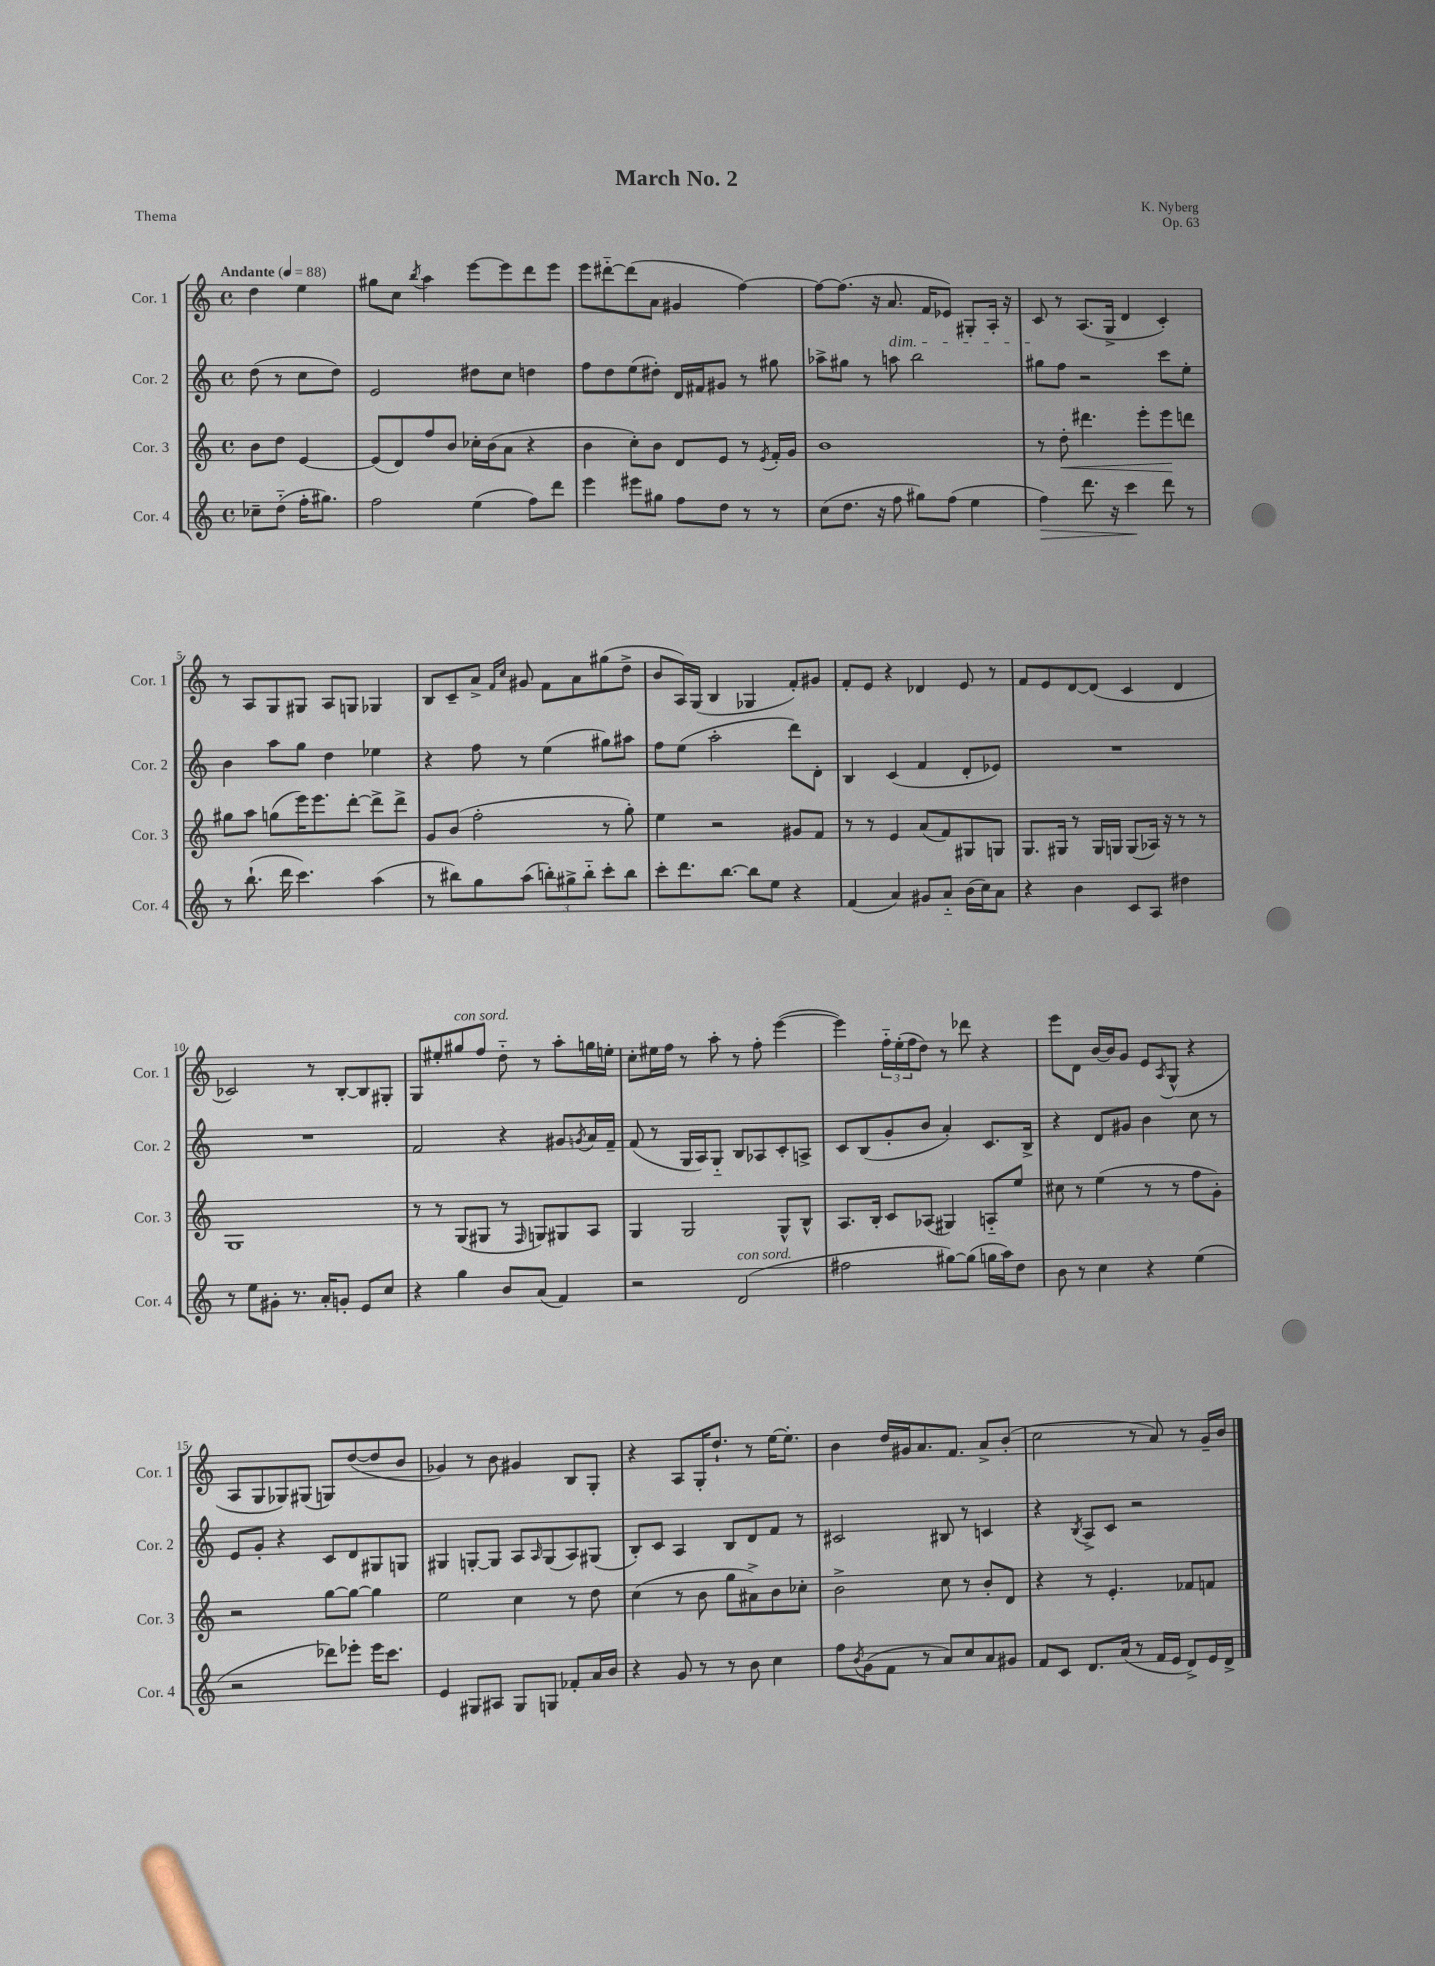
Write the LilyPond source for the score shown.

\header { title = "March No. 2" composer = "K. Nyberg" opus = "Op. 63" piece = "Thema" }
<<
\new StaffGroup <<
\new Staff = "s0" \with { instrumentName = "Cor. 1" shortInstrumentName = "Cor. 1" } {
    \clef treble \key c \major \defaultTimeSignature \time 4/4 \partial 2 \tempo "Andante" 4 = 88
    d''4 e''4 |
    gis''8 c''8 \acciaccatura { b''8 } a''4 e'''8~ e'''8 d'''8 e'''8 |
    e'''8 dis'''8~-_ dis'''8( a'8 gis'4 f''4~) |
    f''8~ f''8.( r16 a'8.\dim f'16 ees'8) gis8-. a16-. r16 |
    c'8\! r8 a8.( g16-> d'4 c'4-.) |
    r8 a8 g8 gis8 a8 g8 ges4 |
    b8 c'8-- a'8-> \grace { f'16 c''16 } gis'8 f'8 a'8 gis''8( d''8-> |
    b'8 a16) g16( b4 ges4 f'8-.) gis'8 |
    f'8-. e'8 r4 des'4 e'8 r8 |
    f'8 e'8 d'8~ d'8( c'4 d'4 |
    ces'2) r8 b8~-. b8 gis8-. |
    g8 eis''8-. gis''8^\markup { \italic "con sord." } f''8 d''8-_ r8 a''8-. g''16 e''16-. |
    c''8-. eis''16 f''16 r8 a''8-. r8 f''8-. e'''4~( |
    e'''4) \tuplet 3/2 { f''16-_ e''16-.( f''16 } d''8) r8 des'''8 r4 |
    e'''8 d'8 b'16~ b'16 g'8 e'8 \acciaccatura { a8 } g8-^( r4 |
    a8 g8 ges8) gis8( g8) d''8~( d''8 b'8 |
    ges'4) r8 b'8 gis'4 b8 g8-. |
    r4 a8 g16-. d''8.-! r8 e''16~ e''8.-. |
    b'4 d''16 gis'16 a'8. f'8. a'8-> b'8-.( |
    c''2 r8 a'8) r8 g'16-- b'16 \bar "|." |
}
\new Staff = "s1" \with { instrumentName = "Cor. 2" shortInstrumentName = "Cor. 2" } {
    \clef treble \key c \major \defaultTimeSignature \time 4/4 \partial 2
    d''8( r8 c''8 d''8) |
    e'2 dis''8 c''8 d''4 |
    f''8 d''8 e''8( dis''8-.) d'16 fis'16 gis'8 r8 gis''8 |
    aes''8-> gis''8 r8 a''8 b''2 |
    gis''8 f''8 r2 c'''8 e''8-. |
    b'4 a''8 g''8 d''4 ees''4 |
    r4 f''8 r8 e''4( gis''8) ais''8 |
    f''8 e''8( a''2-. d'''8) d'8-. |
    b4 c'4( f'4 d'8-. ees'8) |
    R1 |
    R1 |
    f'2 r4 gis'8 \acciaccatura { g'8 } a'16 f'16-- |
    f'8( r8 g16 a16) g8-_ b8 aes8 c'8-. a8-> |
    c'8 b8( g'8-. b'8 a'4-.) c'8. b16-> |
    r4 d'8 gis'8 b'4 c''8 r8 |
    e'8 g'8-. r4 c'8 d'8 gis8 g8 |
    gis4 g8~-. g8 a8 \grace { a16 } g8( a8) gis8( |
    b8-.) c'8 a4 b8 d'8 f'8 r8 |
    cis'2 bis8 r8 c'4 |
    r4 \acciaccatura { b8 } a8-> c'8 r2 \bar "|." |
}
\new Staff = "s2" \with { instrumentName = "Cor. 3" shortInstrumentName = "Cor. 3" } {
    \clef treble \key c \major \defaultTimeSignature \time 4/4 \partial 2
    b'8 d''8 e'4~ |
    e'8( d'8) f''8 b'8 ces''16-. b'16( a'8 r4 |
    b'4 c''8-.) b'8 d'8 e'8 r8 \acciaccatura { e'8 } f'16-. g'16 |
    b'1 |
    r8 d''8-.\< dis'''4. e'''8-. e'''8\! d'''8 |
    gis''8 a''8 g''8( e'''16) e'''8. d'''8~-. d'''8-> d'''8-> |
    g'8 b'8( f''2-. r8 g''8-.) |
    e''4 r2 gis'8 f'8 |
    r8 r8 e'4 a'8( f'8) gis8 g8 |
    g8. gis16 r8 gis16 g16 g8( aes16) r16 r8 r8 |
    g1 |
    r8 r8 g8( gis8 r8 \grace { f16 } g8) gis8 a8 |
    g4 g2 g8-^ b8-^ |
    a8. b16-. c'8 aes8( gis4) a8-_ e''8 |
    cis''8 r8 e''4( r8 r8 f''8 g'8-.) |
    r2 g''8~ g''8~ g''4 |
    e''2 c''4 r8 d''8 |
    c''4( r8 b'8 g''8 ais'8->) b'8 ces''8-. |
    b'2-> c''8 r8 b'8-. d'8 |
    r4 r8 e'4.-. fes'8 f'8 \bar "|." |
}
\new Staff = "s3" \with { instrumentName = "Cor. 4" shortInstrumentName = "Cor. 4" } {
    \clef treble \key c \major \defaultTimeSignature \time 4/4 \partial 2
    ces''8-- d''8-_( f''16-. gis''8.) |
    f''2 e''4( f''8) d'''8 |
    e'''4 eis'''8 gis''8 f''8 d''8 r8 r8 |
    c''8( d''8. r16 f''8 gis''8) f''8( e''4 |
    f''4\>) d'''8. r16 c'''4\! d'''8 r8 |
    r8 b''8.-!( d'''16 c'''4.) a''4( |
    r8 bis''8) g''8 a''8( \tuplet 3/2 { b''8-.) gis''8-> b''8-_ } c'''8-. b''8 |
    c'''8-. d'''8. b''8.~ b''8 e''8 r4 |
    f'4( a'4) gis'8 a'8-_ b'16( c''16) a'8 |
    r4 b'4 c'8 a8 dis''4 |
    r8 e''8 gis'8-. r8. a'16-. g'8-. e'8 c''8 |
    r4 g''4 b'8 a'8( f'4) |
    r2 d'2^\markup { \italic "con sord." }( |
    fis''2 gis''8~) gis''8( g''16 a''16) d''8 |
    b'8 r8 c''4 r4 e''4( |
    r2 des'''8) ees'''8-. ees'''16 c'''8. |
    e'4 gis8 ais8 gis8 g8 fes'8-. a'16 b'16 |
    r4 g'8 r8 r8 b'8 c''4 |
    f''8 \acciaccatura { b'8 } g'8( f'8 r8 a'8) c''8 a'8 gis'8 |
    f'8 c'8 d'8. a'16( r8 f'16 e'16 d'8->) e'16 d'16-> \bar "|." |
}
>>
>>
